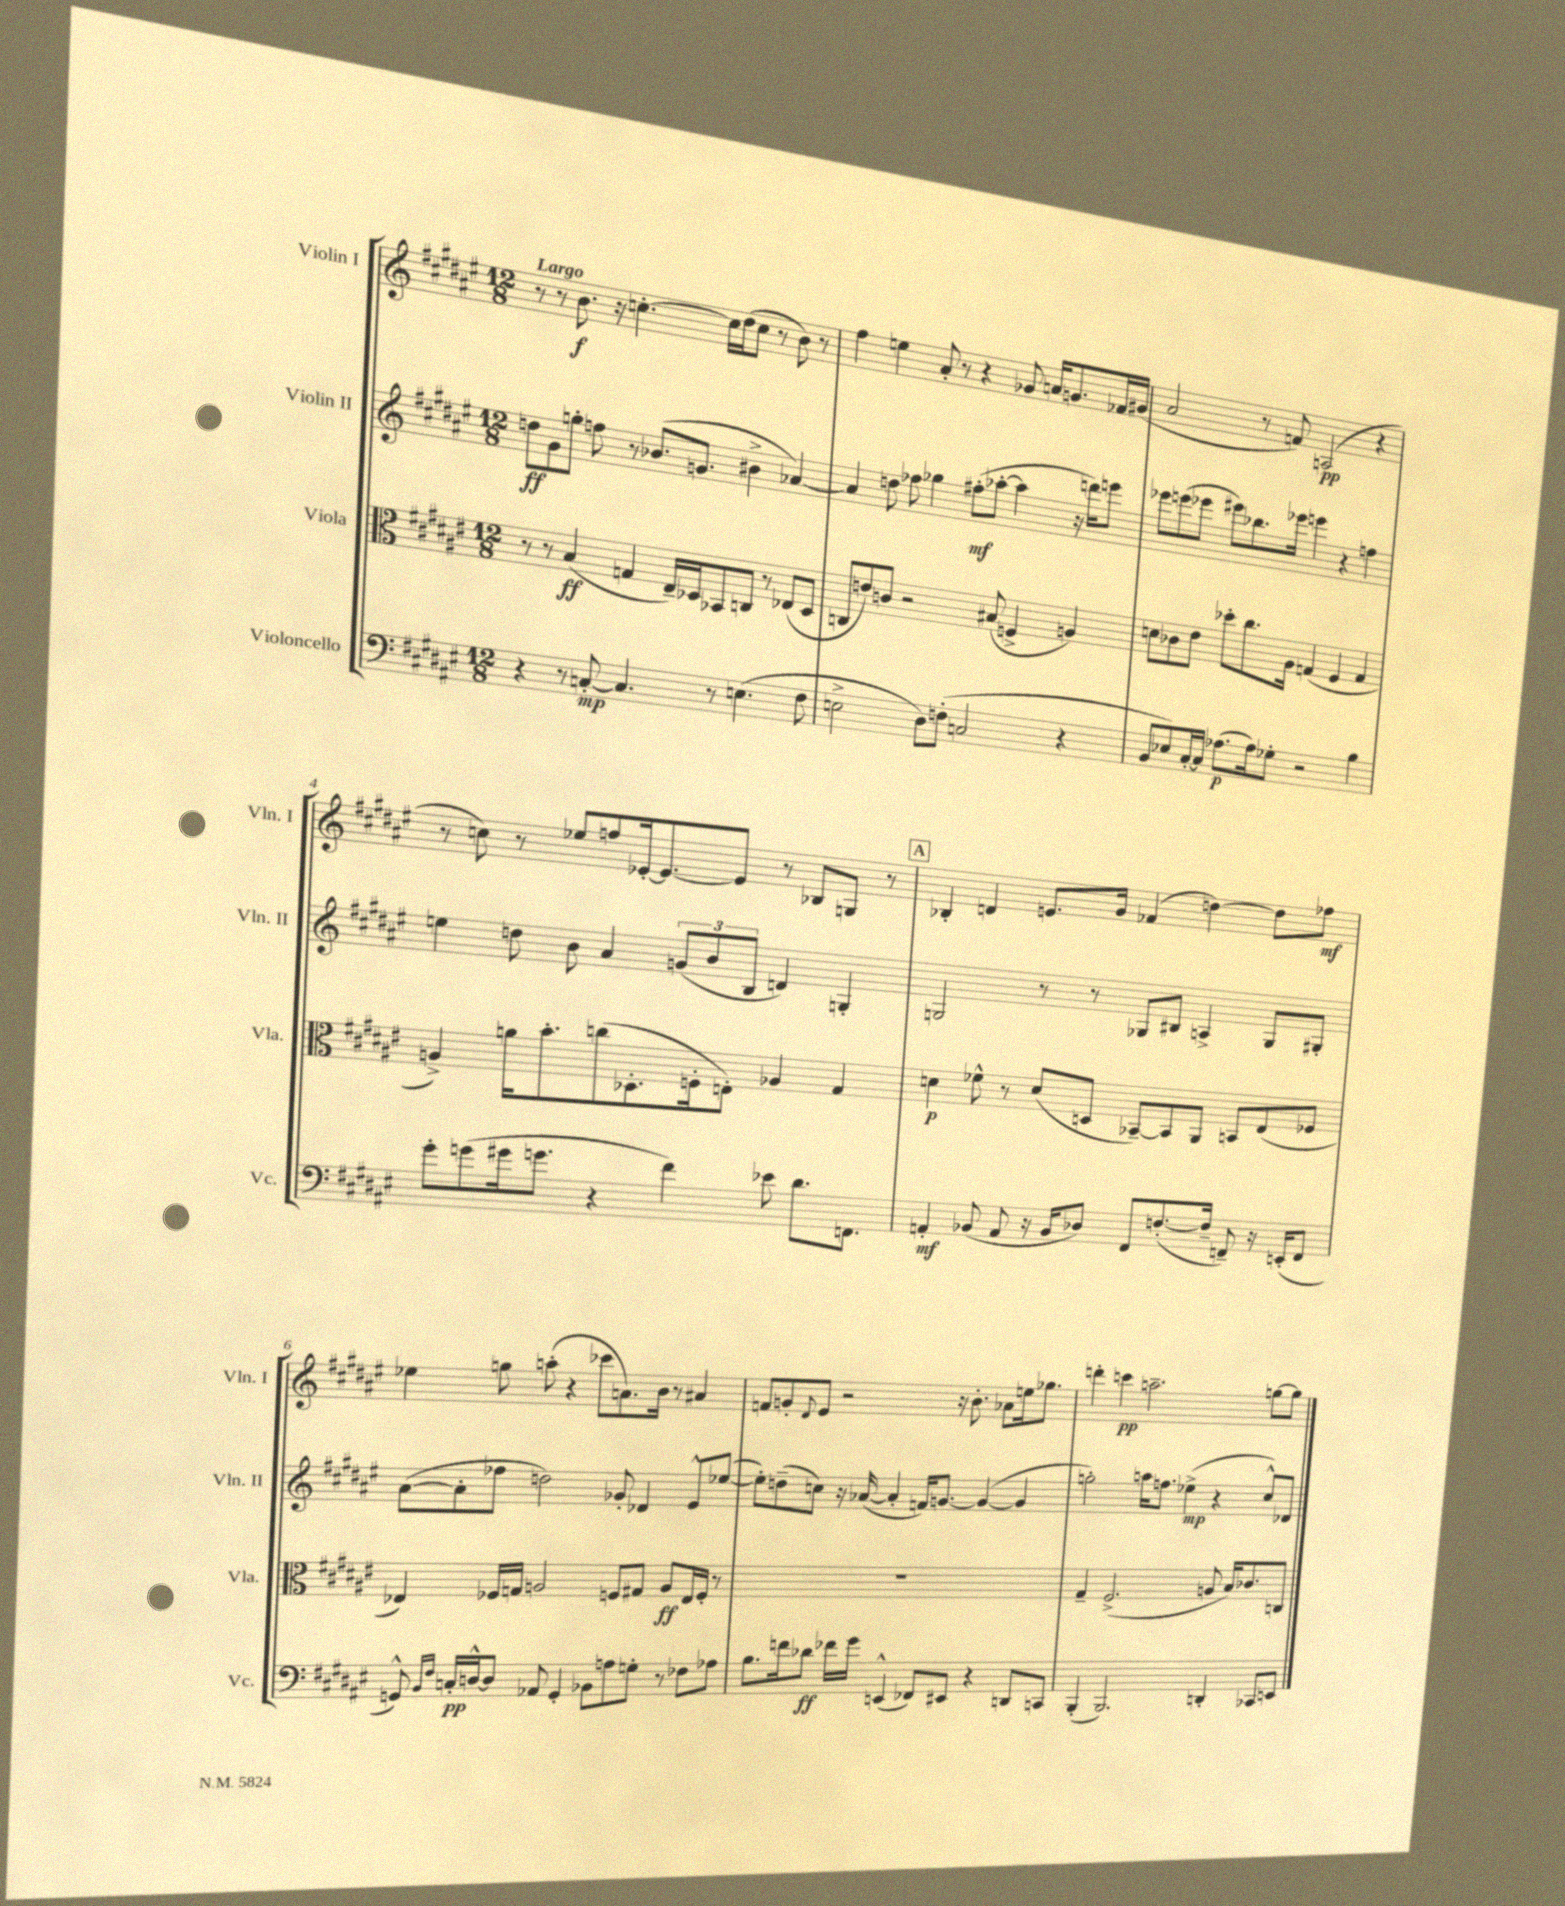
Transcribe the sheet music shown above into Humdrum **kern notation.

**kern	**kern	**kern	**kern
*staff4	*staff3	*staff2	*staff1
*clefF4	*clefC3	*clefG2	*clefG2
*k[f#c#g#d#a#e#]	*k[f#c#g#d#a#e#]	*k[f#c#g#d#a#e#]	*k[f#c#g#d#a#e#]
*M12/8	*M12/8	*M12/8	*M12/8
4r	8r	8dd\L	8r
.	8r	8g#\	8r
8r	(4B/	8gg'\J	8.b\
[8C'/	.	8ff\	.
.	.	.	16r
4.C/]	4G/	8r	[4.cc'\
.	.	(8.b-/L	.
.	16E#~/LL)	.	.
.	16D-/J	8.g/J	.
8r	8BB-/	.	16cc\]LL
.	.	.	(16dd#\J
(4.E\	8C/J	4b#^\	8cc\J
.	8r	.	8r
.	(8E-/L	[4a-/)	8b\)
8F#\	8D-/J	.	8r
=	=	=	=
2E^\	8C/L	4a-/]	4ff#\
.	8e/)	.	.
.	8c/J	8dd\	4ee\
.	2r	8ff-\	.
8D#\L)	.	4gg-\	8a#'/
(8F'\J	.	.	8r
2C/	.	(8ff#'\L	4r
.	(8B#/	[8aa-'\J	.
.	4F^/	4aa-\]	8g-/
.	.	.	16a/LK
.	.	.	8.g/
4r	4A/)	16r	.
.	.	16ddd\LK)	.
.	.	8eee\J	16f-/L
.	.	.	(16g#/JJ
=	=	=	=
8BB/L	8d\L	8eee-\L	2a#/
8E-/)	8c-\	(8eee\	.
[16C#'/L	8e#\J	8eee-\J	.
16C#/]JJ	.	.	.
(8.A-\L	8dd-'\L	8eee#\L)	.
.	8.cc#\	8.bb-\	8r
16A-\k)	.	.	.
8G-'\J	.	.	8f/)
.	16A#\Jk	16eee-\Jk	.
2r	(4G/	4eee\	(2A/
.	4F#/	4r	.
4B\	4G/	4ff\	4r
=	=	=	=
8g#'\L	4A^/)	4ee\	8r
(8g\	.	.	8cc\)
16g#\k	16a\LK	8dd\	8r
8.g\J	8.b'\	.	.
.	.	8b\	8ee-/L
4r	(8cc\	4a#/	8ff/
.	8.D-'\	.	[16e-'/k
.	.	.	8.e-/_
4f#\)	.	(12g/L	.
.	16F'\k	.	.
.	.	12b/	.
.	8E'\J)	.	8e-/]J
.	.	12B/J	.
8e-\	4A-/	4d/)	8r
8.d#\L	.	.	8B-/L
.	4G#/	4G'/	8G/J
8.FF\J	.	.	.
.	.	.	8r
=	=	=	=
4AA'/	4d\	2G/	4B-'/
(8BB-/	8f-^^\	.	4d/
8AA/	8r	.	.
16r	(8d/L	8r	8.e/L
16BB-/LK	.	.	.
8D-/J)	8D/J	8r	.
.	.	.	16g#/Jk
8FF#/L	[8BB-~/L)	8G-/L	(4f-/
([8.F'/	8BB-/]	8B#/J	.
.	8AA#/J	4A^/	[4dd\)
16F~/]Jk	.	.	.
8FF~/)	8BB/L	.	.
16r	(8E#/	8G-/L	8dd\]L
(16EE'/LK	.	.	.
8FF/J	8F-/J	8G#'/J	8ff-\J
=	=	=	=
8GG^^/)	4E-/)	([8a#\L	4ee-\
16qqBB/LL	.	.	.
16qqF#/JJ	.	.	.
16C'/LL	.	8a#'\]	.
[16D^^/J	.	.	.
8D/]J	16F-/LL	8ff-\J	8gg\
.	16G/JJ	.	.
8AA-/	2A/	2dd\)	(8aa'\
4GG'/	.	.	4r
8BB-\L	.	.	8ccc-\L
8A\	8F/L	8g-'/	8.a\)
8G'\J	8G#/J	4d-/	.
.	.	.	16b\Jk
8r	8A/L	.	8r
8F-\L	16E-/L	8e#^^/L	4a#/
.	16F'/JJ	.	.
8A-\J	8r	([8ee-/J	.
=	=	=	=
8.B\L	1.r	8ee-'\]L)	8f/L
.	.	(8dd~\	8g'/
16f\k	.	.	.
.	.	.	8qqd#/
8d-\J	.	8cc\J)	8e#/J
16f-\LL	.	16r	2r
16g#\JJ	.	([16a-/	.
(4EE^^/	.	4a-'/]	.
8FF-/L)	.	16f/LK)	.
.	.	[8.g/J	.
8EE#/J	.	.	16r
.	.	.	8.b'\
4r	.	(4g/_	.
.	.	.	8a-\L
8DD/L	.	4g/]	16ee\k
.	.	.	8.gg-\J
8CC/J	.	.	.
=	=	=	=
(4BBB'/	4G#~/	2gg'\)	4ddd'\
2.BBB/)	(2.F#^/	.	4ccc\
.	.	16aa\LK	2.aa~\
.	.	8.ff\J	.
.	.	(4ee-^\	.
4DD'/	8A/	4r	.
.	16B/LK)	.	.
.	8.c-/	.	.
8CC-/L	.	8cc#^^/L)	[8gg\L
8EE/J	8C/J	8d-/J	8gg\]J
==	==	==	==
*-	*-	*-	*-
